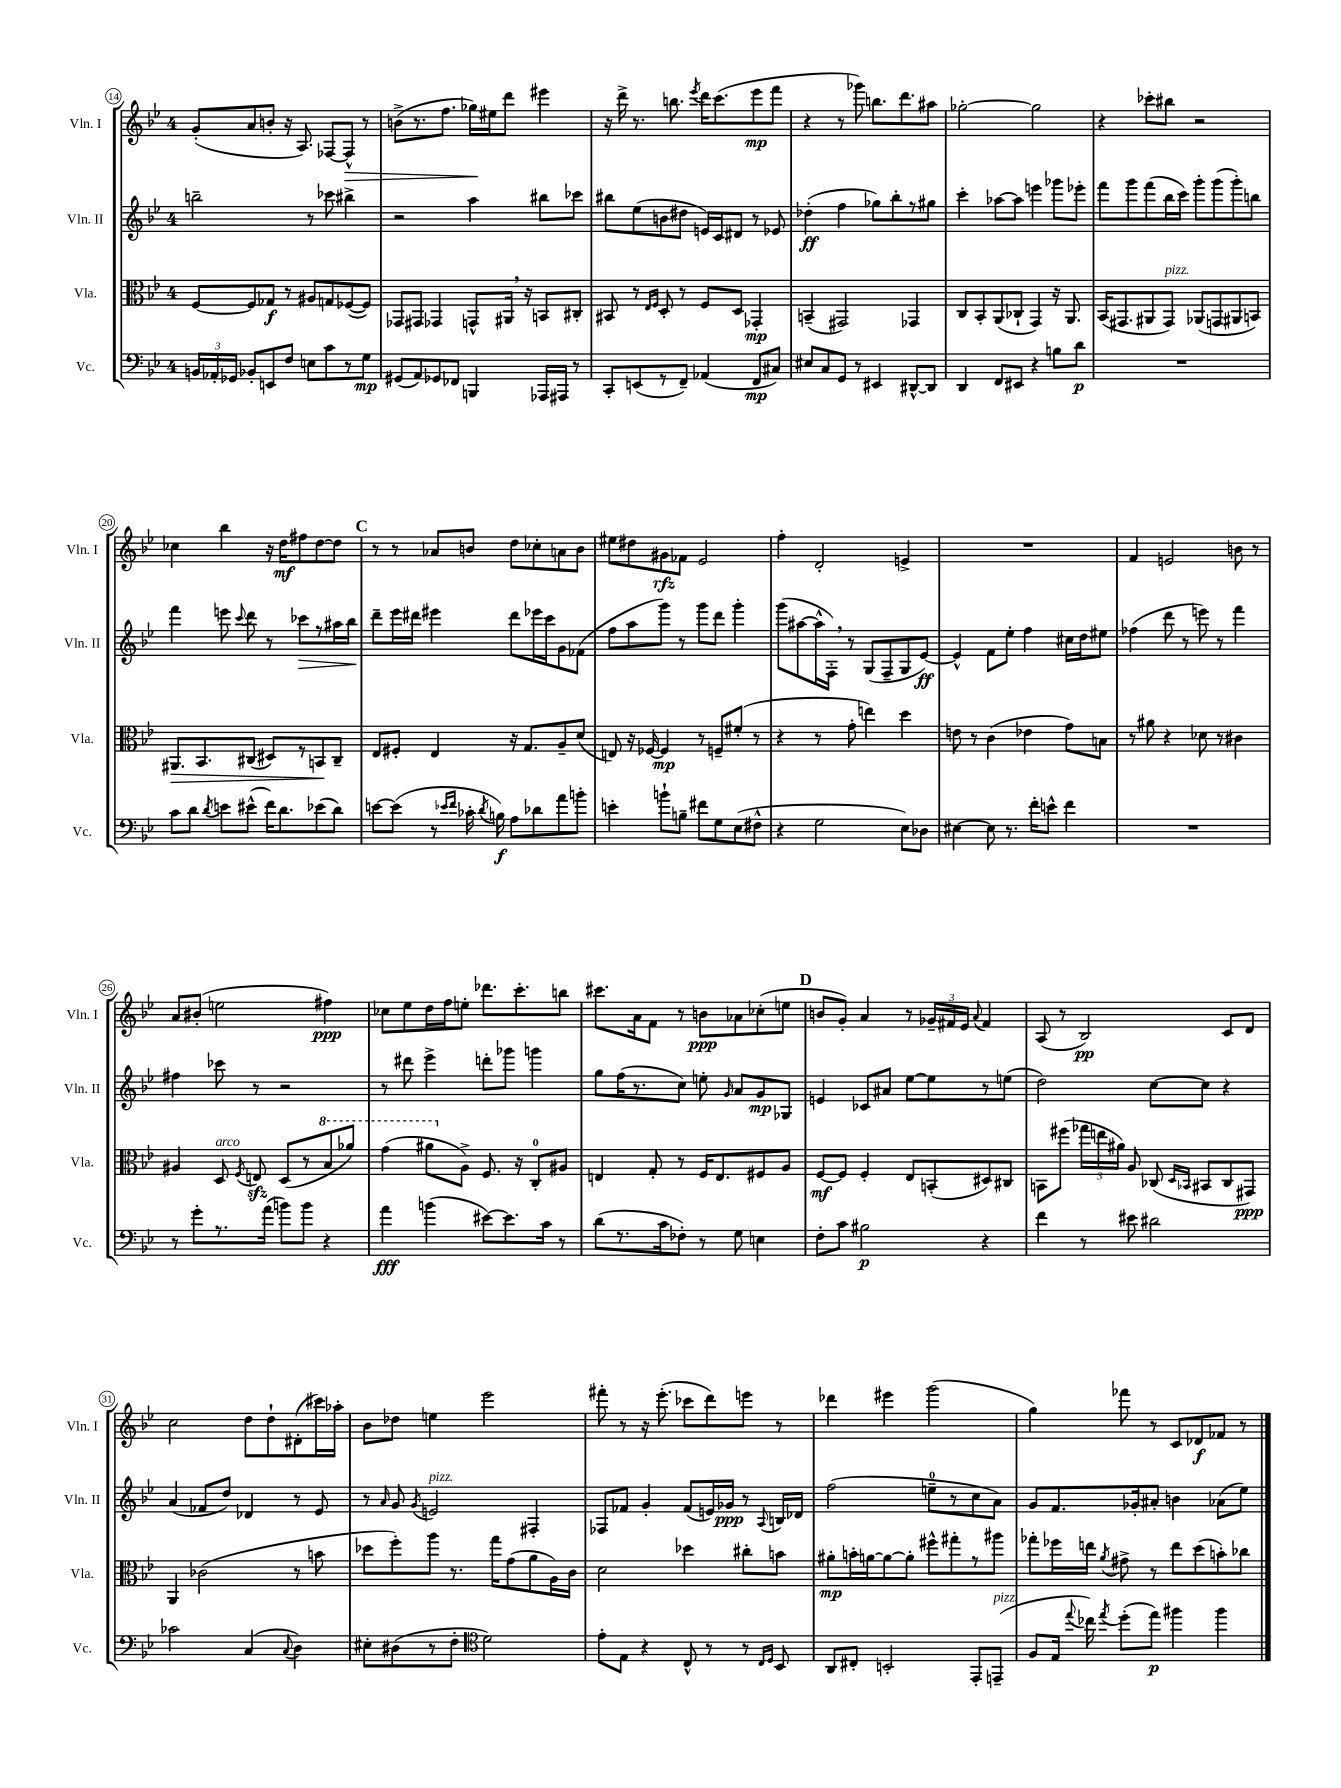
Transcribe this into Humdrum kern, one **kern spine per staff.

**kern	**kern	**kern	**kern
*staff4	*staff3	*staff2	*staff1
*clefF4	*clefC3	*clefG2	*clefG2
*k[b-e-]	*k[b-e-]	*k[b-e-]	*k[b-e-]
*M4/4	*M4/4	*M4/4	*M4/4
24BB	[8F	2bb~	(8g'
24AA-'	.	.	.
24GG-	.	.	.
8BB-'	8F]	.	8a
8EE	8G-	.	8b'
8F	8r	.	16r
.	.	.	8.A)
8E	8A#	8r	.
8c	8G	8ccc-	[8F-
8r	([8F-	4bb#^	8F-^^]
8G	8F-])	.	8r
=	=	=	=
(8GG#	8GG-	2r	(8b^
8AA)	8GG#	.	8.r
8GG-	4GG-	.	.
.	.	.	8.ff
8FF-	.	.	.
4BBB	8GG^^	4aa	16gg-)
.	.	.	16ee#
.	16AA#	.	8ddd
.	16r	.	.
16AAA-	8BB	8bb#	4eee#
16AAA#	.	.	.
8r	8C#'	8ccc-	.
=	=	=	=
8CC'	8BB#	8bb#	16r
.	.	.	16ddd^
(8EE	8r	(8ee-	8.r
.	16qqE-	.	.
.	16qqF	.	.
8r	8D'	8b	.
.	.	.	8.bb
8FF~)	8r	8dd#	.
.	.	.	8qeee-
(4AA-	8F	16e)	16ddd
.	.	16c	(8.ccc
.	8D	8d#	.
8FF	4GG-'	8r	8eee-
8C#)	.	8e-	8fff
=	=	=	=
8E#	(4BB~	(4dd-'	4r
8C	.	.	.
8GG	2GG#)	4ff	8r
8r	.	.	8ggg-)
4EE#	.	8gg-)	8.bb
.	.	8bb-'	.
.	.	.	8.ddd
[8DD#^^	4GG-	8r	.
8DD#]	.	8gg#	8aa#
=	=	=	=
4DD	8C	4ccc'	[2gg-'
.	8BB-'	.	.
8FF	(8AA	[8aa-	.
8EE#	8C-`	8aa-]	.
4r	4GG)	4eee	2gg-]
8B	16r	8ggg-	.
.	8.AA	.	.
8d	.	8eee-'	.
=	=	=	=
1r	(16BB-	8fff	4r
.	8.GG#	.	.
.	.	8ggg	.
.	8AA#	(8fff	8ccc-'
.	8GG#)	16bb-	8bb#
.	.	16ccc)	.
.	(8AA-	8ggg'	2r
.	8GG	(8ggg	.
.	8AA#	8ggg')	.
.	8BB)	8bb	.
=	=	=	=
8c	8.AA#	4fff	4cc-
8d	.	.	.
.	8.BB-	.	.
8qd	.	.	.
8e	.	8eee	4bb-
.	.	8qqccc	.
(8e#^^	(8C#	8ddd	.
16f)	8D#)	8r	16r
8.d	.	.	16dd
.	8r	8ccc-	8ff#
(8e-	8BB	8r	[8dd
8d)	8C#~	16aa#	8dd]
.	.	16bb-	.
=	=	=	=
[8e	8E-	8ddd~	8r
(8e]	8F#'	16eee-	8r
.	.	16ddd#	.
8r	4E-	4eee#	8a-
16qqe-	.	.	.
16qqf	.	.	.
16c-'	.	.	8b
8qd	.	.	.
16B)	.	.	.
8A	16r	8ddd#	8dd
.	8.G	.	.
8d-	.	16eee-	8cc-'
.	.	16ccc	.
8a	8A~	8g	8a
8b'	(8d	(8f-	8b
=	=	=	=
4e'	8E)	8ff	8ee#
.	16r	8aa	8dd#
.	[16F-	.	.
8b`	4F-]	8ggg)	8g#
8B~	.	8r	8f-
8f#	8r	8ggg	2e-
8G	8F~	8ddd	.
(8E-	(8f#'	4ggg'	.
8F#^^	8r	.	.
=	=	=	=
4r	4r	(8ggg	4ff'
.	.	[8aa#	.
2G	8r	16aa#^^]	2d'
.	.	16F')	.
.	8g'	8r	.
.	4ee)	(8G	.
.	.	8F~	.
8E-)	4dd	8G	4e^
8D-	.	[8e-)	.
=	=	=	=
[4E#	8e	4e-^^]	1r
.	8r	.	.
8E#]	(4c	8f	.
8.r	.	8ee-'	.
.	4e-	4ff	.
16f'	.	.	.
8e^^	.	.	.
4f	8g)	16cc#	.
.	.	16dd	.
.	8B	8ee#	.
=	=	=	=
1r	8r	(4ff-	4f
.	8a#	.	.
.	4r	8ddd	2e
.	.	8r	.
.	8d-	8eee)	.
.	8r	8r	.
.	4c#	4fff	8b
.	.	.	8r
=	=	=	=
8r	4A#	4ff#	8a
8g'	.	.	(8b#'
8.r	8D	8ccc-	2ee
.	8qF	.	.
.	8E	8r	.
(16a	.	.	.
8b)	(8D	2r	.
8b	8r	.	.
4r	8b-	.	4ff#)
.	8aa-)	.	.
=	=	=	=
4a	(4gg	8r	8cc-
.	.	8ddd#	8ee-
(4b	8aa#	4eee-^	16dd
.	.	.	16ff
.	8A^)	.	8ee'
[8e#)	8.F	8ddd'	8.ddd-
8.e#]	.	8ggg-	.
.	16r	.	8.ccc'
.	8C'	4ggg	.
16c	.	.	.
8r	8A#	.	8bb
=	=	=	=
(8d	4E	8gg	8.ccc#
8.r	.	(16ff	.
.	.	8.r	16a
.	8G'	.	8f
16c	.	.	.
8F-')	8r	8cc)	8r
8r	16F	8ee'	8b
.	8.E	.	.
.	.	16qqg	.
8G	.	8a	8a-
4E	8F#	8g	(8cc-'
.	8A	8G-	8ee
=	=	=	=
8F'	[8F	4e	8b
8c	8F]	.	8g')
2B#	4F'	8c-	4a
.	.	8a#	.
.	8E-	[8ee-	8r
.	(8BB'	8ee-]	24g-~
.	.	.	24f#
.	.	.	24e-
.	.	.	8qqa
4r	8D#)	8r	4f#
.	8C#	(8ee	.
=	=	=	=
4f	8BB	2dd)	(8A
.	(8ff#	.	8r
8r	24gg-	.	2B-)
.	24ee	.	.
.	24a#)	.	.
8e#	8A	.	.
2d#	(8C-	[8cc	.
.	16qqD	.	.
.	16qqBB-	.	.
.	8BB#	8cc]	.
.	8C-	4r	8c
.	8GG#)	.	8d
=	=	=	=
2c-	4AA	(4a	2cc
.	(2c-	8f-	.
.	.	8dd)	.
(4C	.	4d-	8dd
.	.	.	8dd`
8qqC	.	.	.
4D)	8r	8r	(8d#'
.	8b	8e-	16ccc#)
.	.	.	16aa-'
=	=	=	=
8E#'	8dd-	8r	8b-
.	.	16qqa	.
(8D#	8ff')	8g	8dd-
.	.	8qg	.
8r	8aa	2e	4ee
8F'	8.r	.	.
*clefC4	*	*	*
2d)	.	.	2eee-
.	16gg	.	.
.	(8g	.	.
.	8a	4F#'	.
.	16A)	.	.
.	16c	.	.
=	=	=	=
8e-'	2d	8F-	8fff#'
8E-	.	8f-	8r
4r	.	4g'	16r
.	.	.	(8.eee-'
8C^^	4dd-	(8f-	8ccc-
8r	.	16e)	8ddd)
.	.	16g-	.
8r	8cc#'	8r	8eee
16qqC	.	.	.
16qqD	.	8qqA	.
8BB-	8b	16B	8r
.	.	16d-	.
=	=	=	=
8AA	8a#'	(2ff	4ddd-
8C#'	16b'	.	.
.	[16a	.	.
2BB'	8a_	.	4eee#
.	8a']	.	.
.	8ff#^^	8ee~	(2ggg
.	8gg#'	8r	.
8EE-'	8r	8cc	.
(8EE~	8aa#	8a)	.
=	=	=	=
8F	8gg-'	8g	4gg)
16E-	16ff-	8.f	.
8qqee-	.	.	.
16cc-)	16ee	.	.
8qee-	8qa	.	.
(8dd'	8g#^	.	8fff-
.	.	16g-'	.
8ee-)	8r	8a#'	8r
4ff#	8ee	4b	8c
.	(8dd	.	8d-
4ff#	8b')	(8a-	8f-
.	8cc-	8ee-)	8r
==	==	==	==
*-	*-	*-	*-
